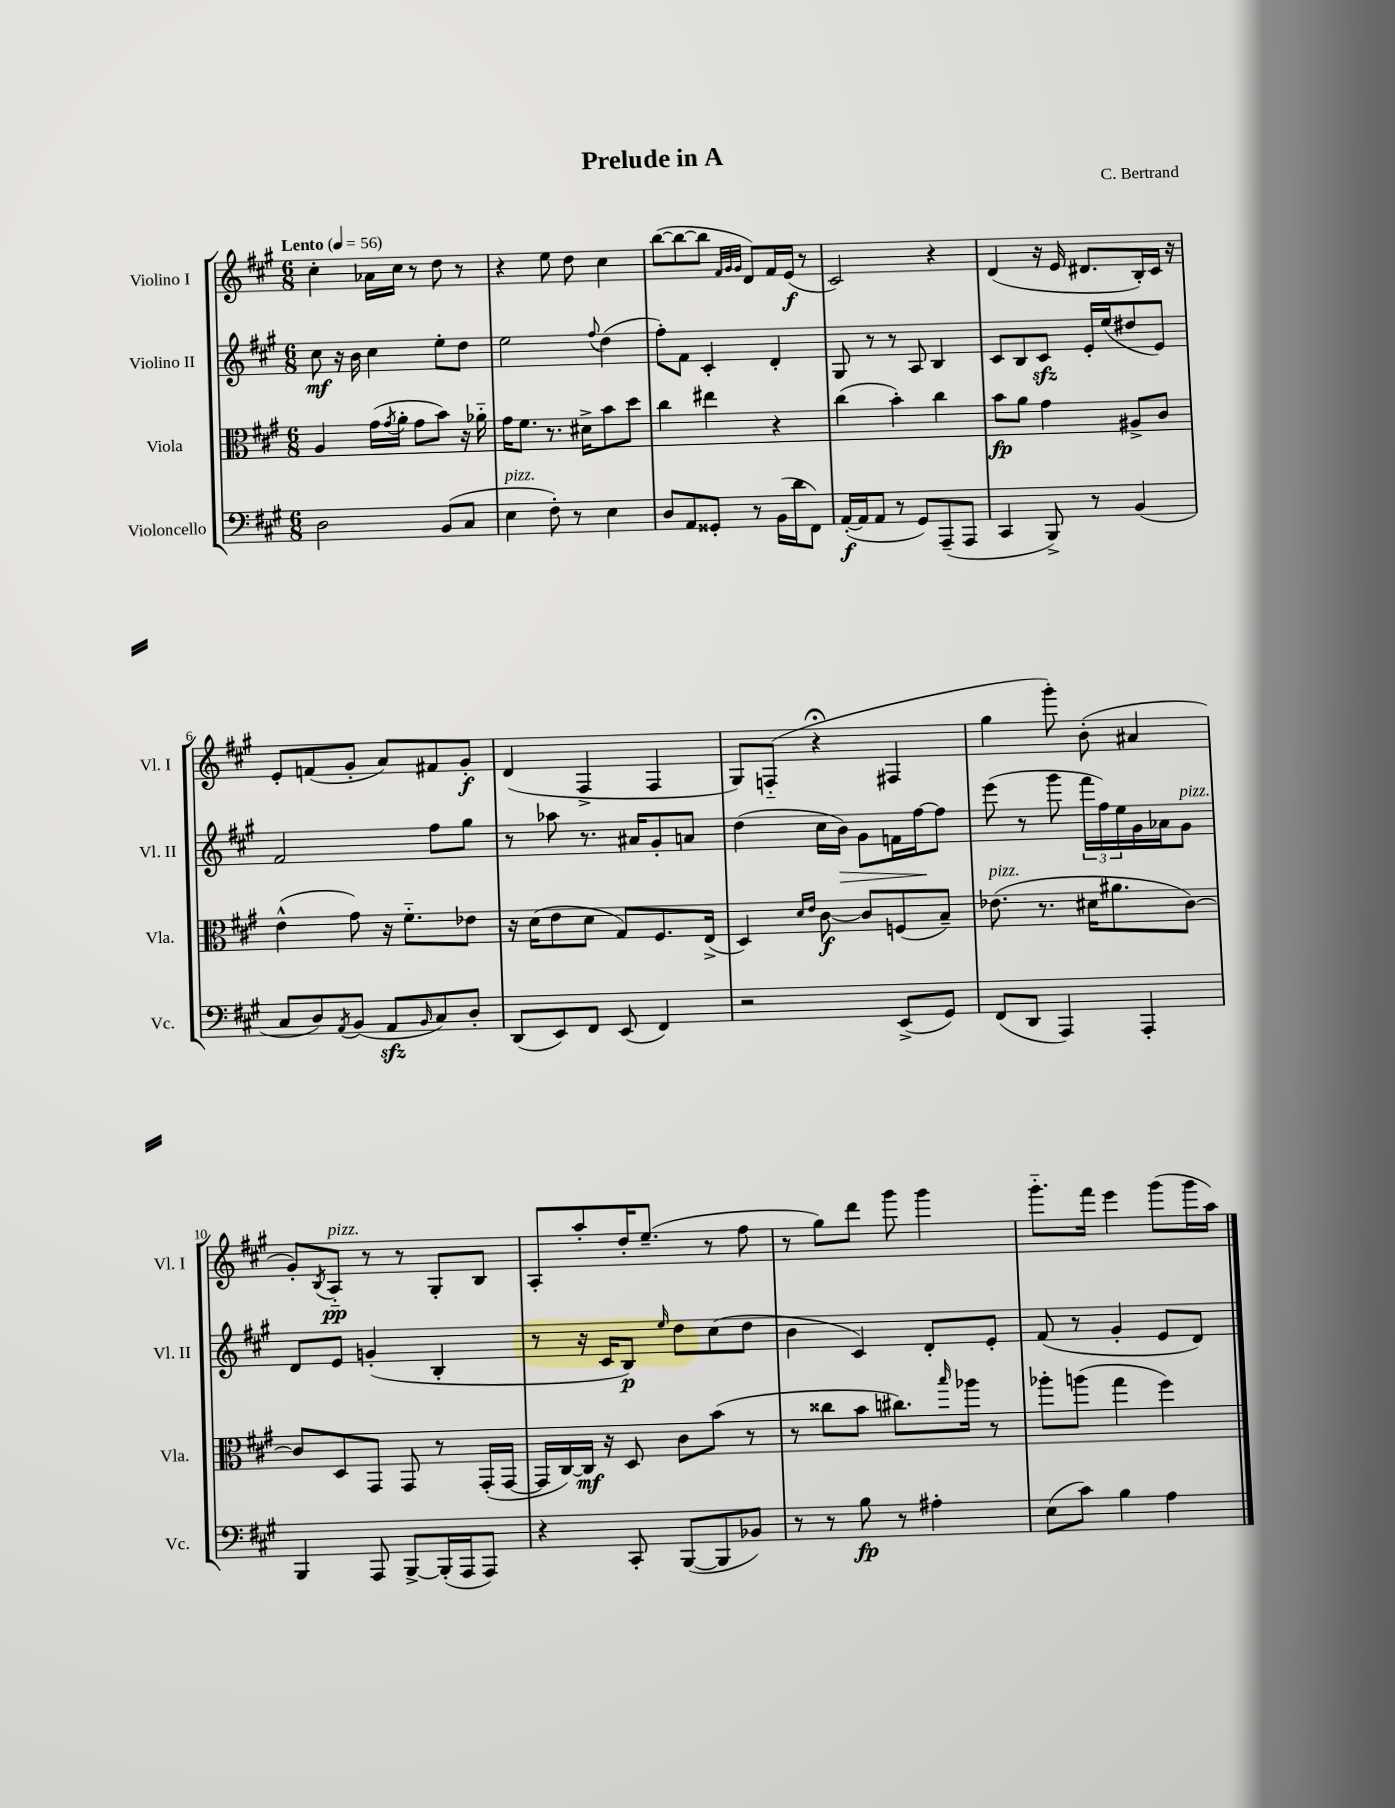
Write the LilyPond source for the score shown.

\header { title = "Prelude in A" composer = "C. Bertrand" }
<<
\new StaffGroup <<
\new Staff = "s0" \with { instrumentName = "Violino I" shortInstrumentName = "Vl. I" } {
    \clef treble \key a \major \numericTimeSignature \time 6/8 \tempo "Lento" 4 = 56
    cis''4-. aes'16 cis''16 r8 d''8 r8 |
    r4 e''8 d''8 cis''4 |
    b''8~( b''8~ b''8 \grace { fis'32 gis'32 gis'32 } d'8) fis'16 e'16\f( r8 |
    cis'2) r4 |
    d'4( r16 e'16 dis'8. b16-.) cis'16 r16 |
    e'8-. f'8( gis'8-. a'8) fis'8 gis'8-.\f |
    d'4( fis4-> fis4 |
    gis8) f8-_( r4\fermata fis4 |
    gis''4 gis'''8-.) b'8-.( ais'4 |
    gis'8-.) \acciaccatura { b8 } a8-_\pp^\markup { \italic "pizz." } r8 r8 gis8-. b8 |
    a8-. a''8-. d''16-. e''8.--( r8 fis''8 |
    r8 gis''8) d'''8 gis'''8 gis'''4 |
    gis'''8.-_ fis'''16 e'''4 gis'''8( gis'''16 a''16) \bar "|." |
}
\new Staff = "s1" \with { instrumentName = "Violino II" shortInstrumentName = "Vl. II" } {
    \clef treble \key a \major \numericTimeSignature \time 6/8
    cis''8\mf r16 b'16 cis''4 e''8-. d''8 |
    e''2 \appoggiatura { fis''8 } d''4( |
    fis''8-.) fis'8 cis'4-. d'4-. |
    gis8 r8 r8 a8 b4 |
    cis'8 b8 cis'8\sfz e'16-. e''16( dis''8 e'8) |
    fis'2 fis''8 gis''8 |
    r8 aes''8 r8. ais'16 gis'8-. a'8 |
    d''4( cis''16 b'16\>) gis'8 f'16 fis''16~\! fis''8 |
    e'''8( r8 gis'''8 \tuplet 3/2 { fis'''16 fis''16) e''16 } gis'16 aes'16 gis'8^\markup { \italic "pizz." } |
    d'8 e'8 g'4-.( b4-. |
    r8 r16 cis'16 b8\p) \grace { e''16 } d''8 cis''8( d''8 |
    b'4 cis'4) d'8-. e'8-. |
    fis'8( r8 gis'4-. e'8 d'8) \bar "|." |
}
\new Staff = "s2" \with { instrumentName = "Viola" shortInstrumentName = "Vla." } {
    \clef alto \key a \major \numericTimeSignature \time 6/8
    a4 gis'16( \acciaccatura { gis'8 } a'16-. gis'8 b'8) r16 aes'16-_ |
    gis'16 fis'8. r8. dis'16-> b'8 d''8 |
    cis''4 eis''4 r4 |
    cis''4( b'4-.) cis''4 |
    b'8\fp a'8 gis'4 ais8-> cis'8 |
    e'4-^( gis'8) r16 fis'8.-_ ees'8 |
    r16 d'16( e'8 d'8 gis8) fis8. e16->( |
    d4) \grace { d'16 e'16 } cis'8~\f cis'8 f8( b8--) |
    ees'8.^\markup { \italic "pizz." }( r8. dis'16 ais'8. cis'8~) |
    cis'8 d8 gis,8 gis,8 r8 gis,16-.( gis,16~ |
    gis,16 cis16~) cis16\mf r16 d8 cis'8 b'8( r8 |
    r8 cisis''8 b'8 cis''8.) \grace { b''16 } aes''16 r8 |
    aes''8-. a''8( gis''4 fis''4) \bar "|." |
}
\new Staff = "s3" \with { instrumentName = "Violoncello" shortInstrumentName = "Vc." } {
    \clef bass \key a \major \numericTimeSignature \time 6/8
    d2 b,8( cis8 |
    e4^\markup { \italic "pizz." } fis8-.) r8 e4 |
    d8 a,8 gisis,8-. r8 b,16( d'16 fis,8) |
    a,16~-.\f( a,16 a,8 r8 gis,8) a,,8--( a,,8 |
    cis,4 b,,8->) r8 b,4( |
    cis8 d8) \acciaccatura { a,8 } b,8( a,8\sfz \grace { b,16 } cis8) d8-. |
    d,8( e,8) fis,8 e,8( fis,4) |
    r2 e,8->( gis,8) |
    fis,8( d,8 a,,4) a,,4-. |
    b,,4 a,,8 b,,8~-> b,,16-.( a,,16 a,,8) |
    r4 cis,8-. b,,8~( b,,8 bes,8) |
    r8 r8 b8\fp r8 ais4-. |
    e8( cis'8) b4 a4 \bar "|." |
}
>>
>>
